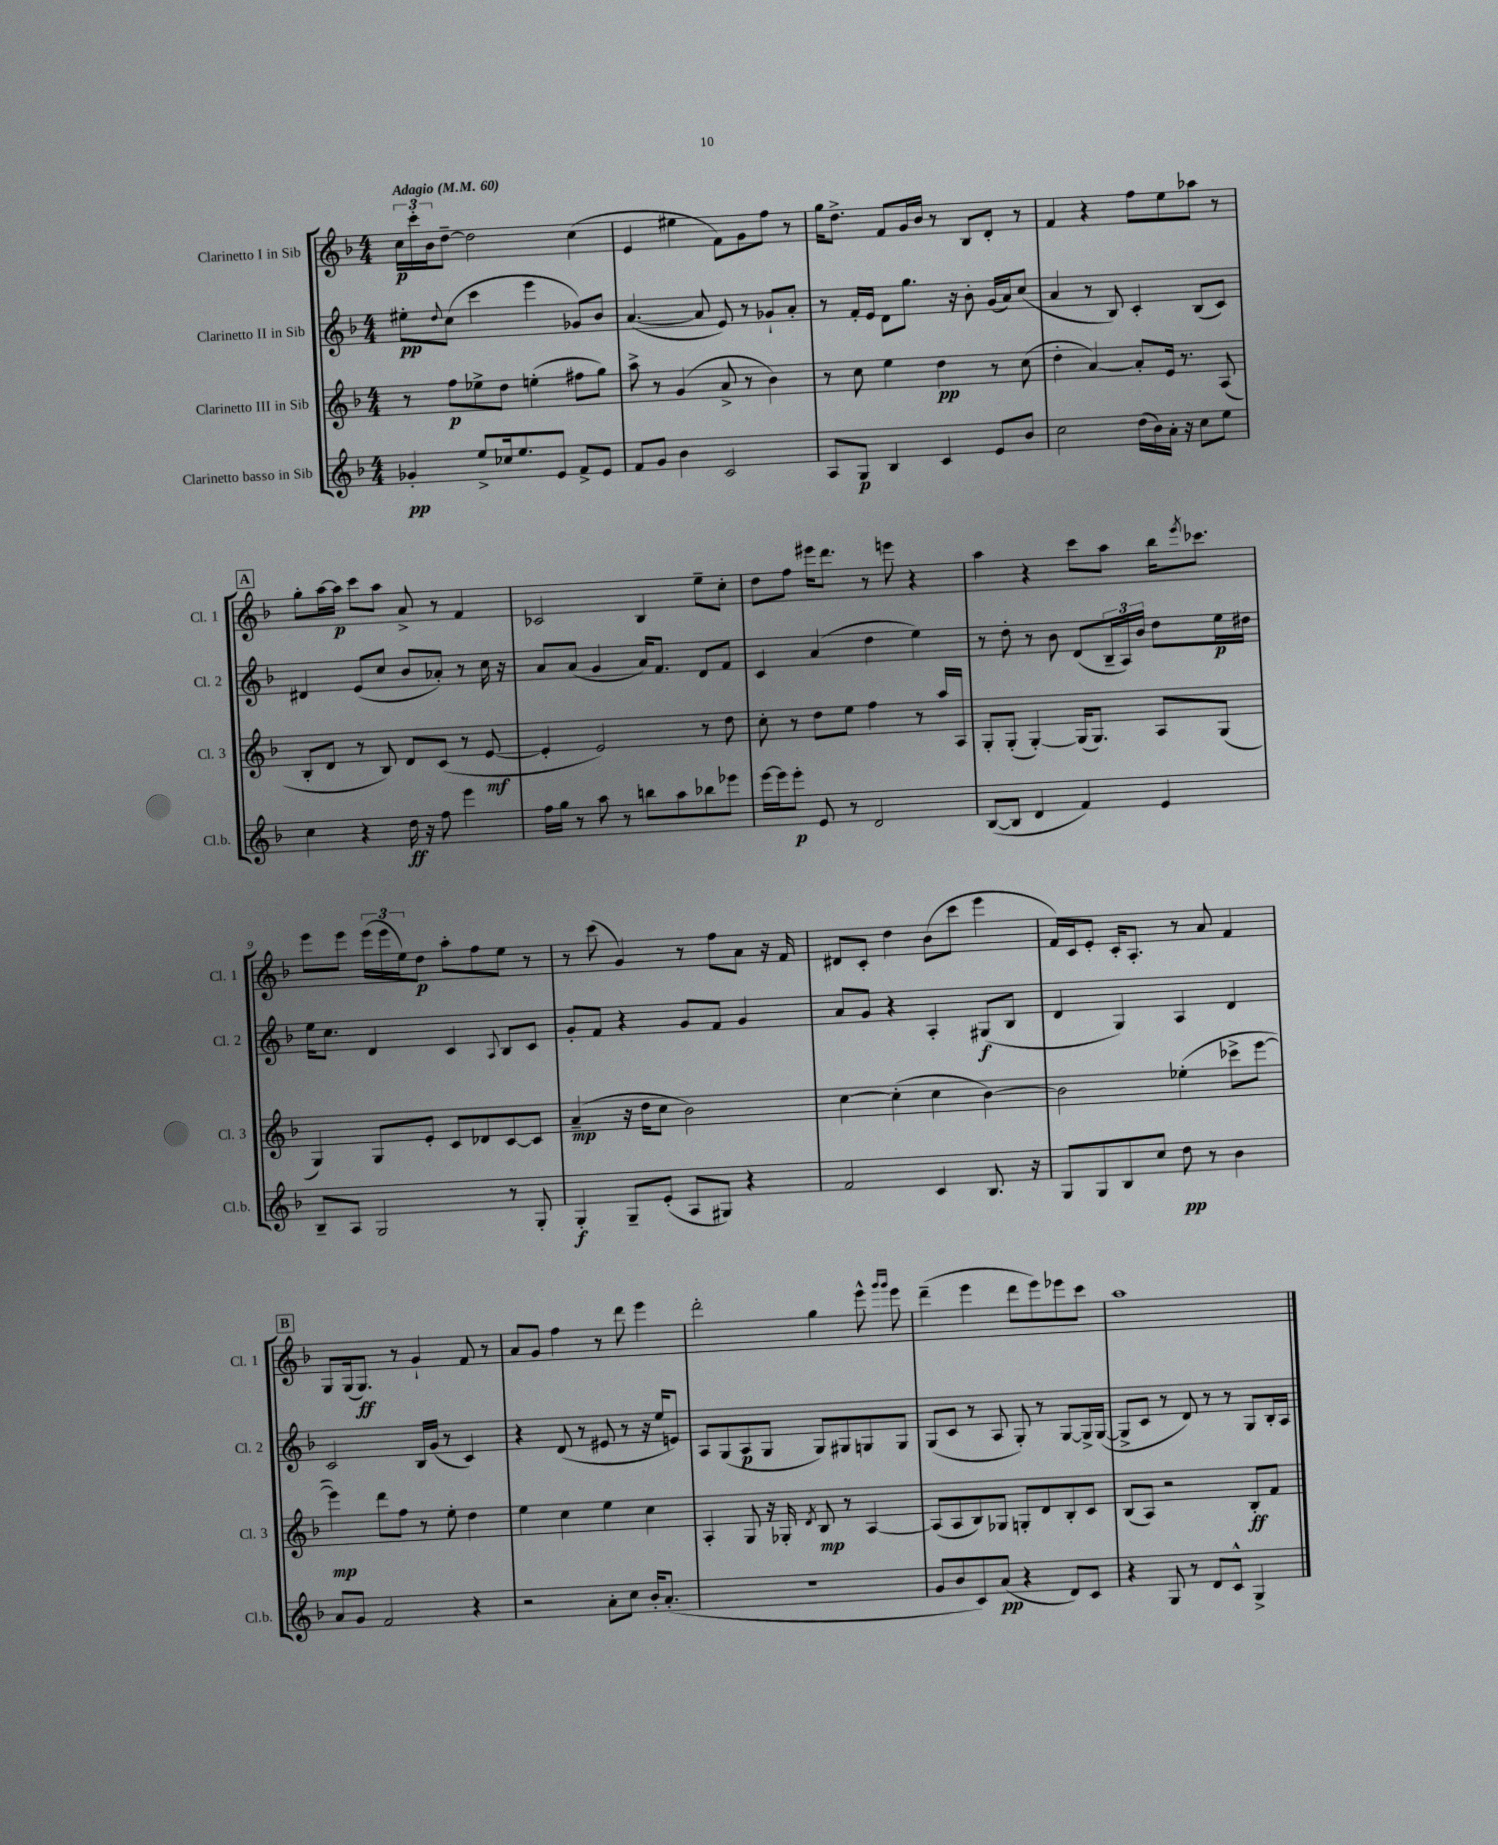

**kern	**kern	**kern	**kern
*staff4	*staff3	*staff2	*staff1
*clefG2	*clefG2	*clefG2	*clefG2
*k[b-]	*k[b-]	*k[b-]	*k[b-]
*M4/4	*M4/4	*M4/4	*M4/4
*MM60	*MM60	*MM60	*MM60
4g-'	8r	8ee#'	24cc
.	.	.	24ccc'
.	.	.	24b-
.	.	8qqdd	.
.	8ff	(8cc	[8dd~
8ee^	8ee-^	4ccc	2dd]
16cc-	8dd	.	.
8.ee	.	.	.
.	(4ee'	4eee	.
8e	.	.	.
8f^	8ff#	8g-)	(4cc
8e	8gg)	8b-	.
=	=	=	=
8f	8aa^	([4.a	4e
8g	8r	.	.
4b-	(4g	.	4ee#
.	.	8a]	.
2c	8a^	8e)	8f)
.	8r	8r	8g
.	4b-)	8g-`	8ff
.	.	8a'	8r
=	=	=	=
8A	8r	8r	16gg
.	.	.	8.dd^
8G	8cc	16f'	.
.	.	16e	.
4B-	4ee	8d	8f
.	.	8.gg	16g
.	.	.	16b-
4c	4dd	.	8r
.	.	16r	.
.	.	8b-'	8B-
8e	8r	(16g	8d'
.	.	16a)	.
8b-	(8cc	(8cc	8r
=	=	=	=
2cc	4dd'	4a	4f
.	[4a)	8r	4r
.	.	8B-)	.
(16dd	8a']	4c'	8ff
16b-)	.	.	.
16a'	16e	.	8ee
16r	8.r	.	.
8cc	.	(8B-	8aa-
8ee	(8A	8c)	8r
=	=	=	=
4cc	8B-'	4d#	8gg'
.	8d	.	[16aa
.	.	.	16aa]
4r	8r	(8e	8ccc
.	8B-)	8cc	8aa
16dd	8d	8b-	8a^
16r	.	.	.
8ff	(8c	8a-')	8r
4eee	8r	8r	4f
.	[8e	16cc	.
.	.	16r	.
=	=	=	=
16ff	4e']	8a	2c-
16gg	.	.	.
8r	.	(8a	.
8aa	2e)	4g	.
8r	.	.	.
8bb	.	16a)	4B-
.	.	8.f	.
8aa	.	.	.
8bb-	8r	8d	8ee~
8eee-	8dd	8f	8cc'
=	=	=	=
[16eee	8cc'	4c	8dd
16eee]	.	.	.
8eee'	8r	.	8ff
8e	8dd	(4a	16eee#
.	.	.	8.ddd
8r	8ee	.	.
2d	4ff	4dd	8r
.	.	.	8eee
.	8r	4ee)	4r
.	16aa	.	.
.	16A	.	.
=	=	=	=
([8B-	8G'	8r	4aa
8B-]	(8G'	8dd'	.
4d	[4G')	8r	4r
.	.	8b-	.
4f)	(16G]	(8d	8ccc
.	8.G)	.	.
.	.	24B-~	8aa
.	.	24A)	.
.	.	24b-	.
4e	8A	8dd	16bb-
.	.	.	8qeee
.	.	.	8.ccc-
.	(8G	16ee	.
.	.	16dd#	.
=	=	=	=
8B-~	4G)	16ee	8eee
.	.	8.cc	.
8A	.	.	8eee
2G	8G	4d	(24eee
.	.	.	24eee
.	.	.	24ee)
.	8e'	.	8dd
.	8c	4c	8aa'
.	8d-	.	8ff
.	.	8qqA	.
8r	[8c	8B-	8ee
8G'	8c]	8c	8r
=	=	=	=
4G'	(4a~	8g'	8r
.	.	8f	(8ccc
8G~	16r	4r	4g)
.	16dd	.	.
(8e'	8cc	.	.
8A	2b-)	8g	8r
8G#)	.	8f	8ff
4r	.	4g	8a
.	.	.	16r
.	.	.	16f
=	=	=	=
2f	[4cc	8a	8d#
.	.	8g	8c'
.	(4cc']	4r	4dd
4c	4cc	4A'	(8b-
.	.	.	8ccc
8.B-	[4b-)	(8G#	4eee
.	.	8B-	.
16r	.	.	.
=	=	=	=
8G	2b-]	4d	16f)
.	.	.	16c
8G	.	.	8e'
8B-	.	4G)	16c'
.	.	.	8.A'
8cc	.	.	.
8dd	(4ee-'	4A	8r
8r	.	.	8a
4b-	8ccc-^	4d	4f
.	[8eee	.	.
=	=	=	=
8a	4eee])	2c	8G
8g	.	.	(16G
.	.	.	8.G)
2f	8ddd	.	.
.	8ff	.	8r
.	8r	16B-	4g`
.	.	(16g	.
.	8ee'	8r	.
4r	4dd	4c)	8f
.	.	.	8r
=	=	=	=
2r	4ee	4r	8a
.	.	.	8g
.	4cc	(8d	4ff
.	.	8r	.
8a'	4ee	8e#	8r
8cc	.	8r	8ddd
16b-'	4cc	16r	4eee
(8.a'	.	16ee	.
.	.	8e)	.
=	=	=	=
1r	4A'	8A	2ddd'
.	.	(8G	.
.	8G	8A	.
.	16r	8G	.
.	16G-'	.	.
.	8qd	.	.
.	8B-	8G)	4gg
.	8r	8G#	.
.	[4A	8G	8eee^^
.	.	.	16qqggg
.	.	.	16qqggg
.	.	8G	8eee
=	=	=	=
8g	(8A]	(8G	(4ddd~
8b-	8A	8c	.
8c)	8B-)	8r	4eee
(8a	8G-	8A	.
4r	8G'	8G')	8ddd
.	8d	8r	8eee)
8d)	8B-'	[8G	8eee-
8c	8c	16G^]	8ccc
.	.	([16G	.
=	=	=	=
4r	(8B-	8G^]	1aa
.	8A)	8c	.
8G	2r	8r	.
8r	.	8d)	.
8d	.	8r	.
8c^^	.	8r	.
4G^	8B-'	8G	.
.	8f	16B-'	.
.	.	16A	.
==	==	==	==
*-	*-	*-	*-
